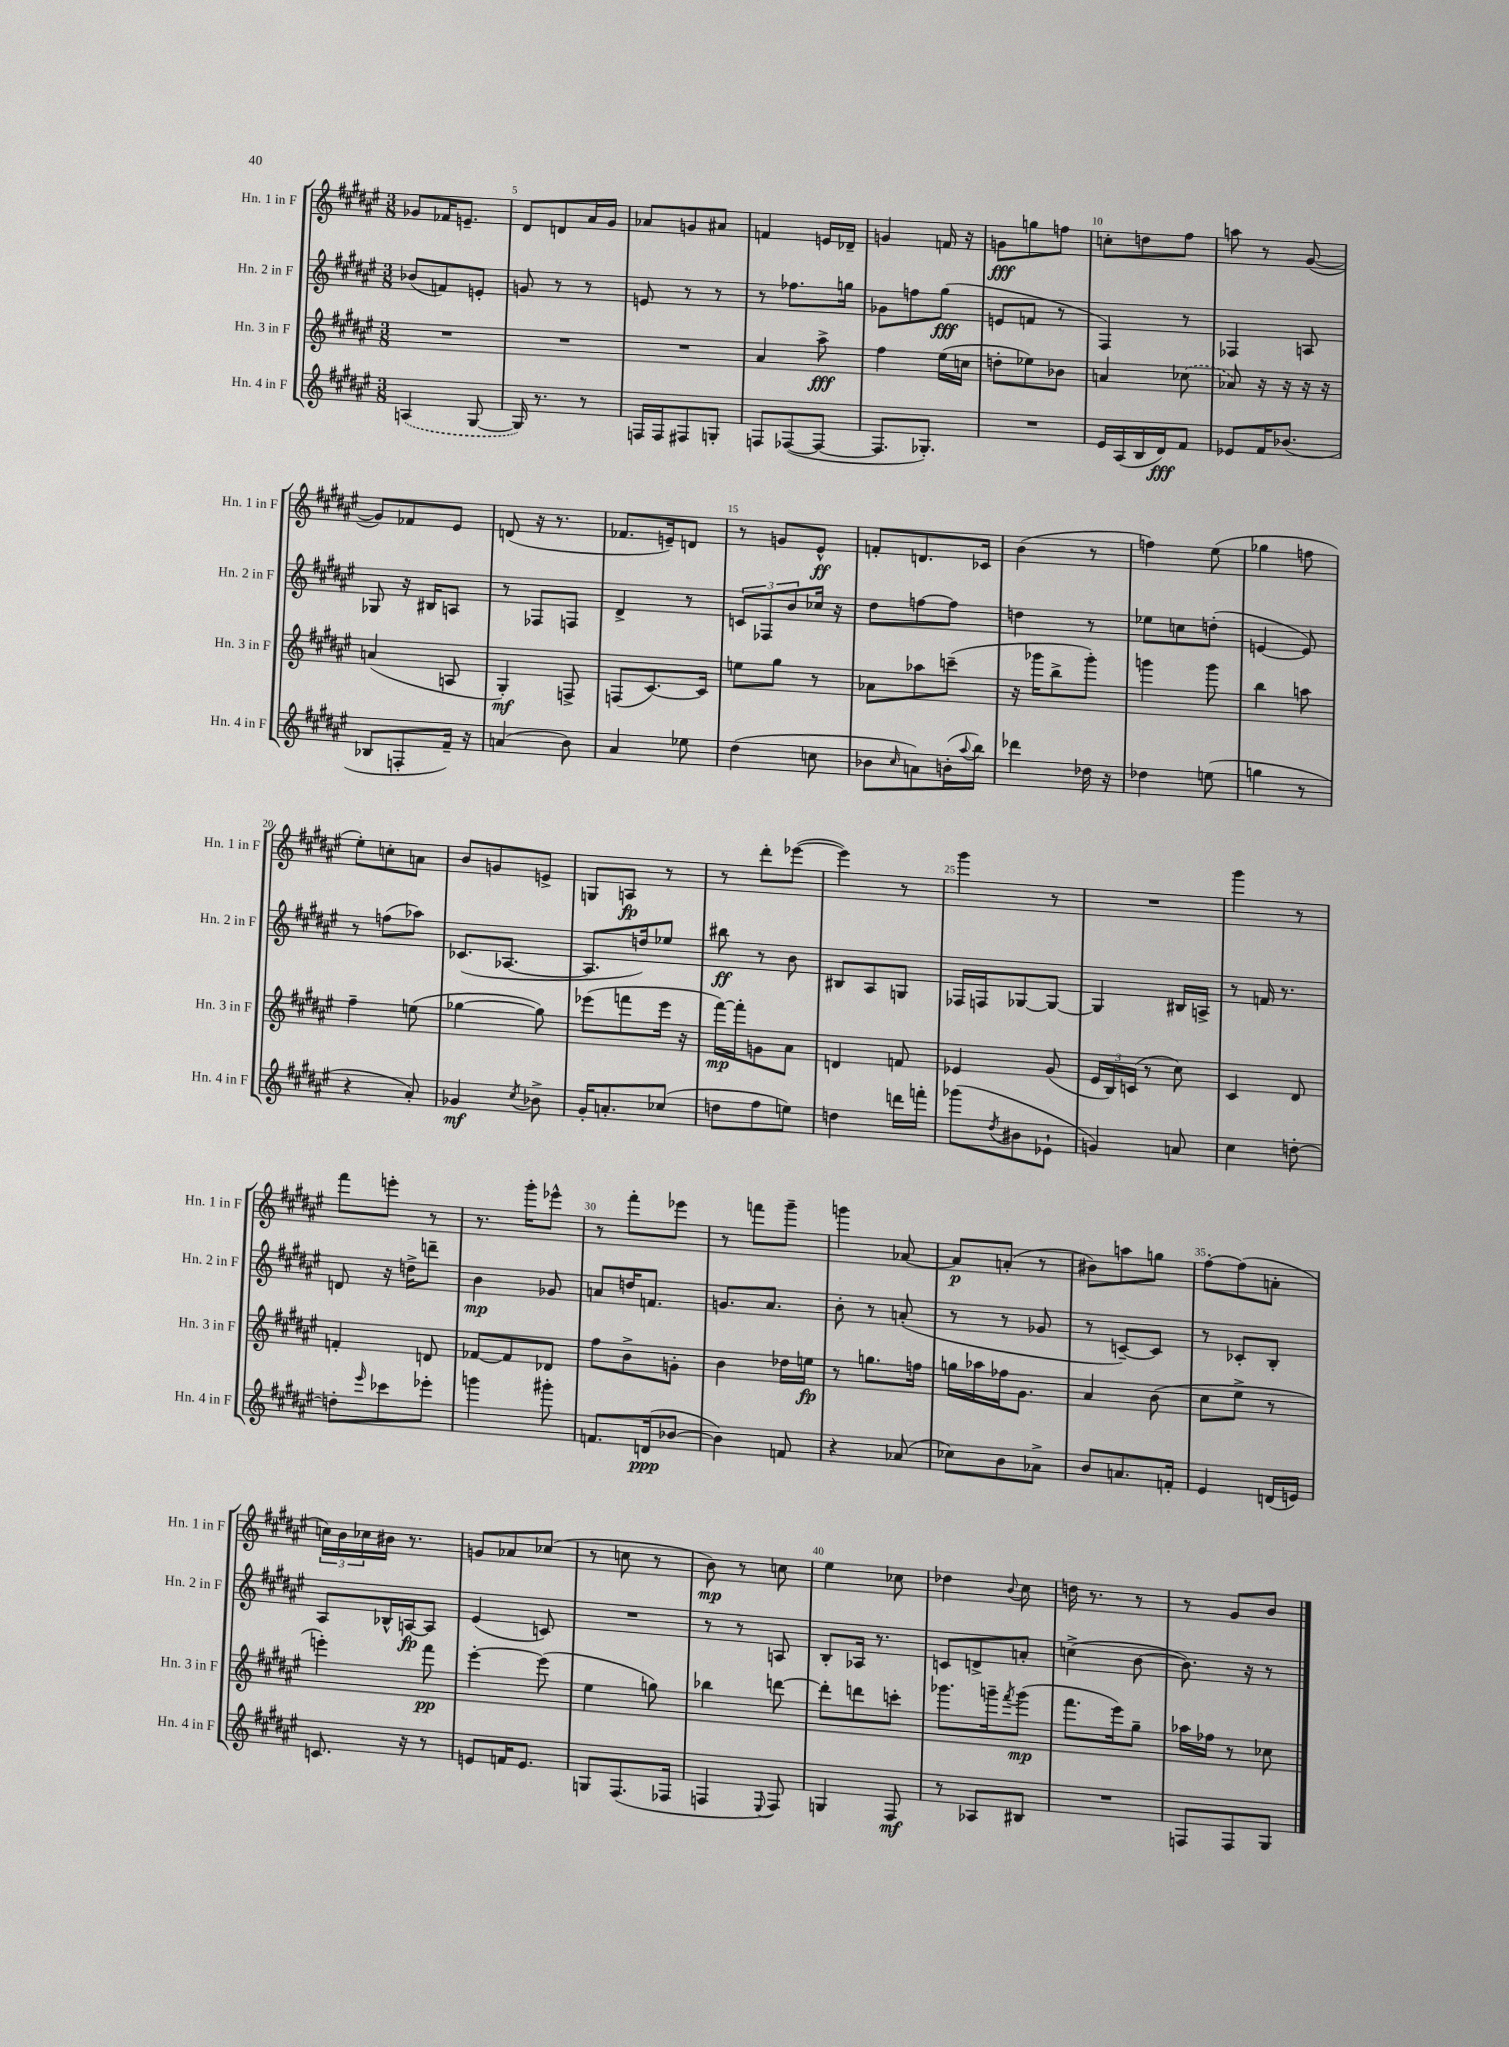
<<
\new StaffGroup <<
\new Staff = "s0" \with { instrumentName = "Hn. 1 in F" shortInstrumentName = "Hn. 1 in F" } {
    \clef treble \key fis \major \numericTimeSignature \time 3/8
    ges'8 fes'16 e'8.-- |
    dis'8 d'8 ais'16 gis'16 |
    aes'8 g'8 ais'8 |
    f'4 e'16 des'16-- |
    g'4 f'16 r16 |
    g'8\fff g''8 f''8 |
    c''8-. d''8 fis''8 |
    a''8 r8 gis'8~( |
    gis'8) fes'8 eis'8 |
    d'8( r16 r8. |
    fes'8. e'16--) d'8 |
    r8 g'8 eis'8-^\ff |
    f'8-. d'8. ces'16 |
    b'4( r8 |
    f''4) eis''8( |
    ges''4 f''8 |
    eis''8-.) c''8-. a'8 |
    b'8 g'8 e'8-> |
    g8 a8\fp r8 |
    r8 dis'''8-. ees'''8~( |
    ees'''4) r8 |
    gis'''4 r8 |
    R4. |
    gis'''4 r8 |
    fis'''8 e'''8-. r8 |
    r8. gis'''16-. ees'''8-^ |
    r8 fis'''8-. ees'''8 |
    r8 f'''8 gis'''8-- |
    g'''4 aes'8~ |
    aes'8\p a'8-.( r8 |
    bis'8) a''8 g''8 |
    fis''8~-. fis''8( a'8-. |
    \tuplet 3/2 { c''16) b'16 ces''16 } bis'16 r8. |
    g'8 aes'8 ces''8( |
    r8 c''8 r8 |
    b'8\mp) r8 c''8 |
    eis''4 ces''8 |
    des''4 \appoggiatura { b'8 } cis''8 |
    d''16 r8. r8 |
    r8 gis'8 b'8 \bar "|." |
}
\new Staff = "s1" \with { instrumentName = "Hn. 2 in F" shortInstrumentName = "Hn. 2 in F" } {
    \clef treble \key fis \major \numericTimeSignature \time 3/8
    bes'8( f'8) e'8-. |
    g'8 r8 r8 |
    e'8 r8 r8 |
    r8 fes''8. g''16 |
    ges'8 f''8 gis''8\fff( |
    e'8 f'8 r8 |
    fis4) r8 |
    fes4 a8 |
    ges8 r16 bis16 a8 |
    r8 fes8 f8 |
    dis'4-> r8 |
    \tuplet 3/2 { c'8 fes8 b'8 } ces''16 r16 |
    dis''8 f''8~ f''8 |
    d''4 r8 |
    ees''8 c''8 d''8-.( |
    e'4~ e'8) |
    r8 f''8( aes''8) |
    ces'8.( aes8.~ |
    aes8. d''16) ees''8 |
    bis''8\ff r8 b'8 |
    bis8 ais8 g8 |
    fes16 f16 ges8~ ges8~ |
    ges4 bis16 a16-> |
    r8 f'16 r8. |
    d'8 r16 d''16-> d'''8-- |
    b'4\mp ges'8 |
    a'8 d''16 f'8. |
    g'8. ais'8. |
    b'8-. r8 a'8-.( |
    r8 r8 ges'8 |
    r8 c'8~--) c'8 |
    r8 ces'8-. b8-. |
    ais8 bes16-^ a16~\fp a8 |
    eis'4( c'8) |
    R4. |
    r8 r8 a8 |
    b8-. aes16 r8. |
    c'8 d'8-> a'8-. |
    c''4->( b'8~ |
    b'8.) r16 r8 \bar "|." |
}
\new Staff = "s2" \with { instrumentName = "Hn. 3 in F" shortInstrumentName = "Hn. 3 in F" } {
    \clef treble \key fis \major \numericTimeSignature \time 3/8
    R4. |
    R4. |
    R4. |
    ais'4 ais''8->\fff |
    fis''4 eis''16( c''16 |
    d''8-. ees''8) bes'8 |
    a'4 \once \slurDashed ces''8( |
    aes'8) r16 r16 r16 r16 |
    a'4( a8 |
    gis4-.\mf) f8-> |
    f8( cis'8.~) cis'16 |
    e''8 gis''8 r8 |
    aes'8 aes''8 c'''8--( |
    r16 ges'''16 b''8-> ges'''8-.) |
    g'''4 g'''8 |
    b''4 a''8 |
    fis''4-- e''8( |
    ges''4~ ges''8) |
    ees'''8( f'''8 ees'''16 r16 |
    fis'''16~\mp) fis'''16-. g'8 ais'8 |
    d'4 f'8 |
    ees'4 gis'8( |
    \tuplet 3/2 { eis'16 b16) c'16( } r8 cis''8) |
    cis'4 dis'8 |
    f'4-. d'8 |
    fes'8~ fes'8 des'8 |
    fis''8 b'8-> g'8-. |
    b'4 des''16 e''16\fp |
    r8 g''8. f''16 |
    g''16 aes''16 fes''16 gis'8. |
    ais'4 b'8( |
    cis''8 eis''8-> r8 |
    e'''4-.) fis'''8\pp |
    eis'''4~-. eis'''8( |
    eis''4 g''8) |
    bes''4 d'''8~ |
    d'''8-. d'''8 c'''8-. |
    ges'''8. g'''16-- \acciaccatura { fis'''8 } g'''8\mp( |
    fis'''8. eis'''16) gis''8-- |
    aes''16 fes''16 r8 ces''8 \bar "|." |
}
\new Staff = "s3" \with { instrumentName = "Hn. 4 in F" shortInstrumentName = "Hn. 4 in F" } {
    \clef treble \key fis \major \numericTimeSignature \time 3/8
    \once \slurDashed a4( gis8~ |
    gis16) r8. r8 |
    f16 f16 fis8 g8-. |
    f8 fes8~( fes8~ |
    fes8. ges8.-.) |
    R4. |
    eis'16 ais16( b16 dis'16\fff) fis'8 |
    ees'8 fis'16 bes'8.( |
    bes8 f8-. fis'16--) r16 |
    a'4( b'8) |
    ais'4 ees''8 |
    dis''4( c''8 |
    bes'8 \grace { cis''16 } a'8) b'16-.( \appoggiatura { ais''8 } b''16) |
    des'''4 des''16 r16 |
    des''4 e''8( |
    g''4 r8 |
    r4 ais'8-.) |
    ges'4\mf \acciaccatura { cis''8 } bes'8-> |
    gis'16-. a'8.-. ces''8( |
    d''8 fis''8 e''8) |
    d''4 d'''16 f'''16-. |
    ges'''8( \acciaccatura { dis''8 } bis'8 ees'8-! |
    g'4) a'8 |
    cis''4 d''8~-. |
    d''8-. \grace { eis'''16 } ces'''8 ees'''8-. |
    g'''4 gis'''8-. |
    f'8. d'16\ppp( bes'8~ |
    bes'4) f'8 |
    r4 aes'8( |
    ces''8) b'8 aes'8-> |
    b'8 a'8. f'16-. |
    eis'4 d'16( e'16) |
    c'8. r16 r8 |
    e'8 f'16 e'8. |
    g8 fis8.( fes16 |
    f4 \appoggiatura { eis8 } f8) |
    g4 fis8\mf |
    r8 aes8 bis8 |
    R4. |
    f8 f8 gis8 \bar "|." |
}
>>
>>
\layout { \context { \Score currentBarNumber = #4 \override BarNumber.break-visibility = ##(#f #t #t) barNumberVisibility = #(every-nth-bar-number-visible 5) } }
